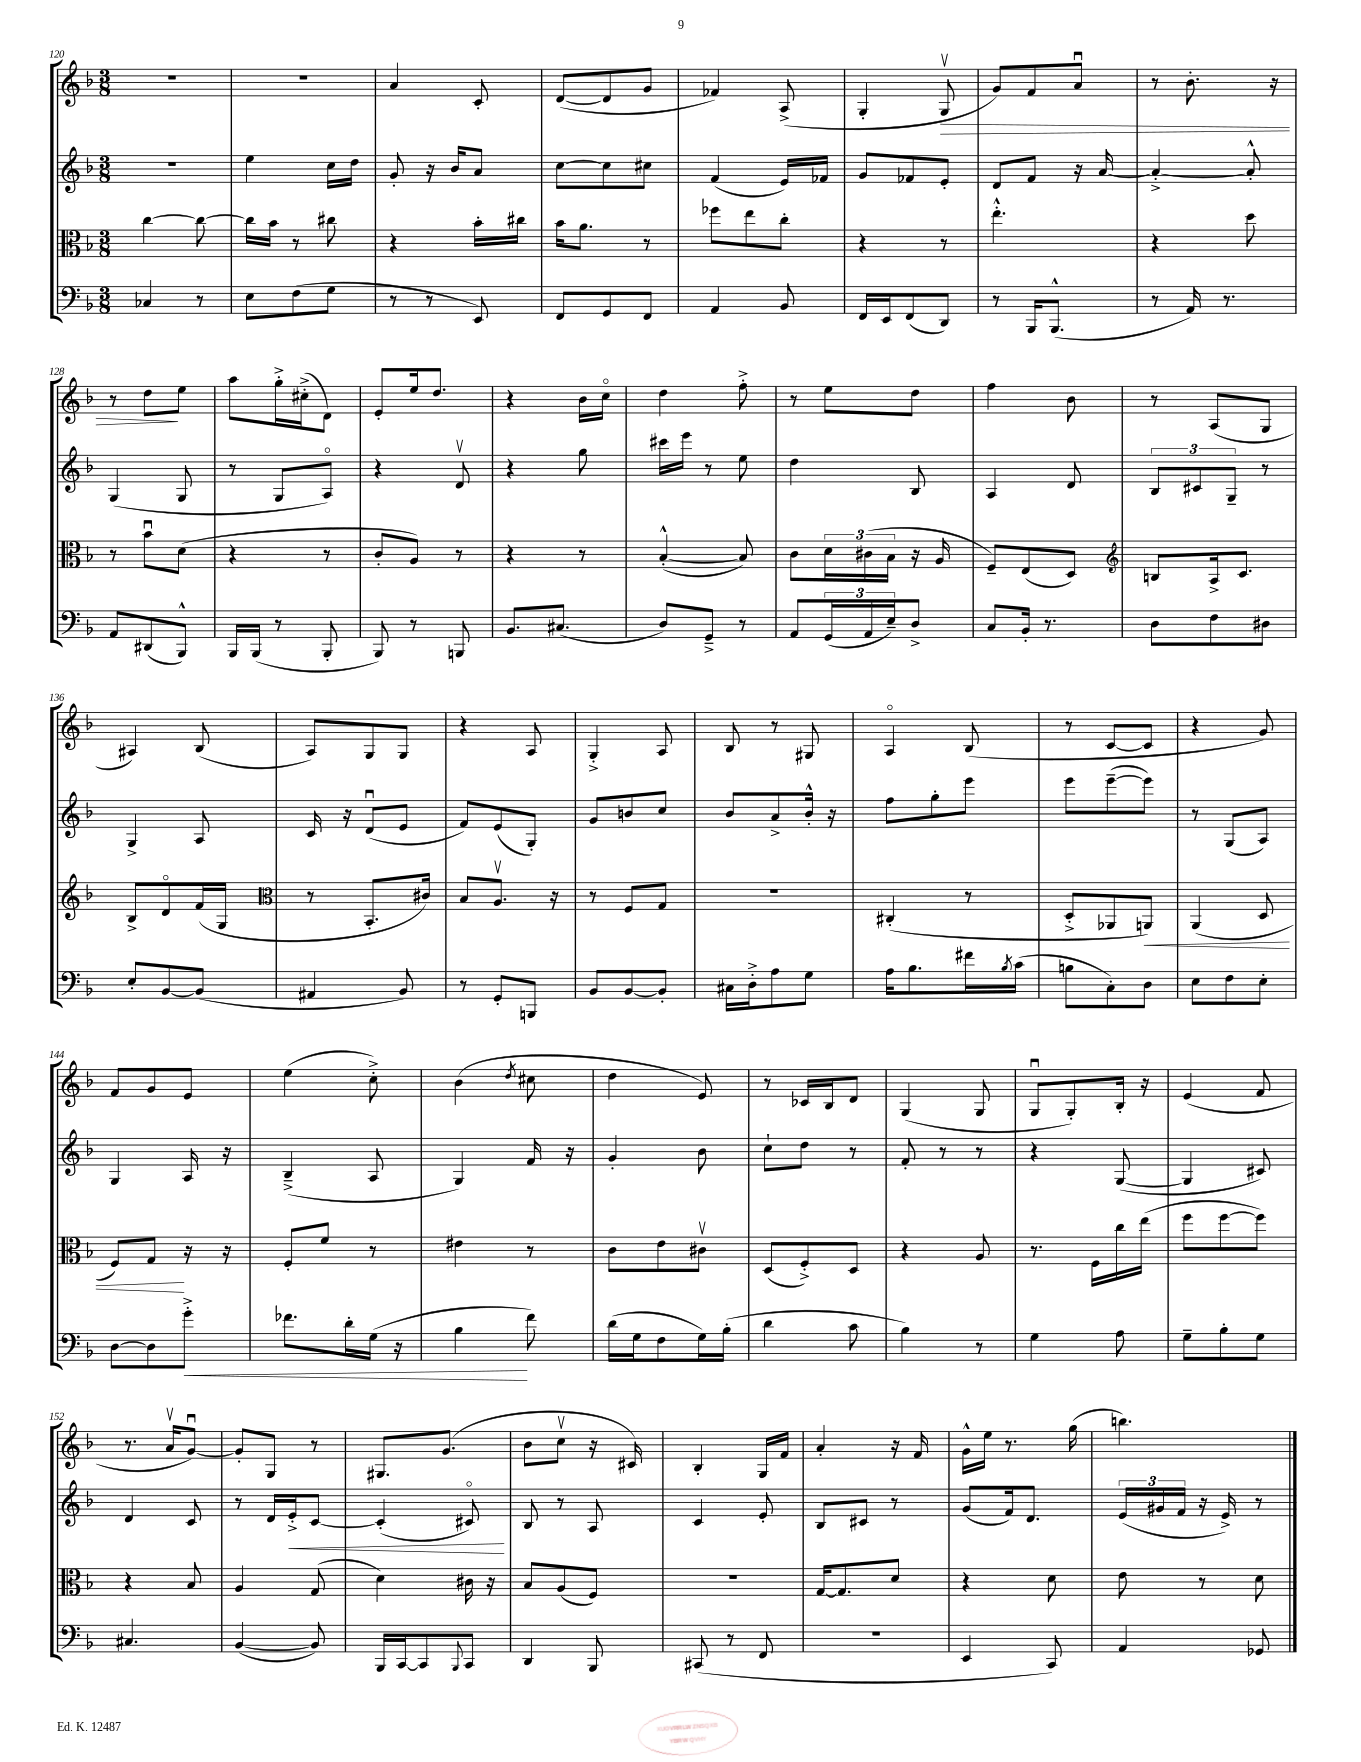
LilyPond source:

<<
\new StaffGroup <<
\new Staff = "s0" {
    \clef treble \key f \major \numericTimeSignature \time 3/8
    R4. |
    R4. |
    a'4 c'8-. |
    d'8~( d'8 g'8 |
    fes'4) a8->( |
    g4-. g8\upbow\> |
    g'8) f'8 a'8\downbow |
    r8 bes'8.-. r16 |
    r8 d''8\! e''8 |
    a''8 g''16-.-> cis''16-.->( d'8) |
    e'8-. e''16 d''8. |
    r4 bes'16 c''16\flageolet |
    d''4 f''8-.-> |
    r8 e''8 d''8 |
    f''4 bes'8 |
    r8 a8( g8 |
    ais4) bes8( |
    a8) g8 g8 |
    r4 a8 |
    g4-.-> a8 |
    bes8 r8 gis8 |
    a4\flageolet bes8( |
    r8 c'8~ c'8 |
    r4 g'8) |
    f'8 g'8 e'8 |
    e''4( c''8-.->) |
    bes'4( \acciaccatura { d''8 } cis''8 |
    d''4 e'8) |
    r8 ces'16 bes16 d'8 |
    g4( g8 |
    g8\downbow g8-.) bes16-. r16 |
    e'4( f'8 |
    r8. a'16\upbow g'8~\downbow) |
    g'8-. g8 r8 |
    gis8. g'8.( |
    bes'8 c''8\upbow r16 cis'16) |
    bes4-. g16 f'16 |
    a'4-. r16 f'16 |
    g'16-^ e''16 r8. g''16( |
    b''4.) \bar "|." |
}
\new Staff = "s1" {
    \clef treble \key f \major \numericTimeSignature \time 3/8
    R4. |
    e''4 c''16 d''16 |
    g'8-. r16 bes'16 a'8 |
    c''8~ c''8 cis''8 |
    f'4( e'16) fes'16 |
    g'8 fes'8 e'8-. |
    d'8 f'8 r16 a'16~ |
    a'4~-.-> a'8-.-^ |
    g4( g8 |
    r8 g8 a8\flageolet) |
    r4 d'8\upbow |
    r4 g''8 |
    cis'''16 e'''16 r8 e''8 |
    d''4 bes8 |
    a4 d'8 |
    \tuplet 3/2 { bes8 cis'8 g8-- } r8 |
    g4-> a8 |
    c'16 r16 d'8\downbow( e'8 |
    f'8) e'8( g8-.) |
    g'8 b'8 c''8 |
    bes'8 a'8-> bes'16-.-^ r16 |
    f''8 g''8-. e'''8 |
    e'''8 e'''8~--( e'''8) |
    r8 g8( a8) |
    g4 a16 r16 |
    bes4--->( a8 |
    g4) f'16 r16 |
    g'4-. bes'8 |
    c''8-! d''8 r8 |
    f'8-. r8 r8 |
    r4 g8~( |
    g4 cis'8) |
    d'4 c'8 |
    r8 d'16 e'16-.->\< c'8~ |
    c'4-.( cis'8\flageolet\!) |
    bes8 r8 a8 |
    c'4 e'8-. |
    bes8 cis'8 r8 |
    g'8( f'16) d'8. |
    \tuplet 3/2 { e'16( gis'16 f'16 } r16 e'16->) r8 \bar "|." |
}
\new Staff = "s2" {
    \clef alto \key f \major \numericTimeSignature \time 3/8
    c''4~ c''8~ |
    c''16 bes'16 r8 cis''8 |
    r4 bes'16-. cis''16 |
    bes'16 a'8. r8 |
    fes''8 e''8 c''8-. |
    r4 r8 |
    e''4.-.-^ |
    r4 d''8 |
    r8 bes'8\downbow d'8( |
    r4 r8 |
    c'8-. a8) r8 |
    r4 r8 |
    bes4~-.-^( bes8) |
    c'8 \tuplet 3/2 { d'16 cis'16( bes16 } r16 a16 |
    f8--) e8( d8) |
    \clef treble b8 a16-> c'8. |
    bes8-> d'8\flageolet f'16( g16 |
    \clef alto r8 bes,8.-. cis'16) |
    bes8 a8.\upbow r16 |
    r8 f8 g8 |
    R4. |
    cis4-.( r8 |
    d8-.-> aes,8 a,8\<) |
    a,4( d8 |
    f8) g8\! r16 r16 |
    f8-. f'8 r8 |
    eis'4 r8 |
    c'8 e'8 cis'8\upbow |
    d8( f8-.->) d8 |
    r4 a8 |
    r8. f16 c''16 e''16( |
    f''8 f''8~ f''8) |
    r4 bes8 |
    a4 g8( |
    d'4) cis'16 r16 |
    bes8 a8( f8) |
    R4. |
    g16~ g8. d'8 |
    r4 d'8 |
    e'8 r8 d'8 \bar "|." |
}
\new Staff = "s3" {
    \clef bass \key f \major \numericTimeSignature \time 3/8
    ces4 r8 |
    e8 f8( g8 |
    r8 r8 e,8) |
    f,8 g,8 f,8 |
    a,4 bes,8 |
    f,16 e,16 f,8( d,8) |
    r8 bes,,16 bes,,8.-^( |
    r8 a,16) r8. |
    a,8 dis,8( bes,,8-^) |
    bes,,16 bes,,16( r8 bes,,8-. |
    bes,,8) r8 b,,8 |
    bes,8. cis8.( |
    d8) g,8---> r8 |
    a,8 \tuplet 3/2 { g,16( a,16 e16--) } d8-> |
    c8 bes,16-. r8. |
    d8 f8 dis8 |
    e8-. bes,8~ bes,8( |
    ais,4 bes,8) |
    r8 g,8-. b,,8 |
    bes,8 bes,8~ bes,8-. |
    cis16 d16-.-> a8 g8 |
    a16 bes8. fis'16 \acciaccatura { bes8 } c'16( |
    b8 c8-.) d8 |
    e8 f8 e8-. |
    d8~ d8 g'8-.->\< |
    fes'8. d'16-. g16( r16 |
    bes4\! f'8) |
    d'16( g16 f8 g16) bes16-.( |
    d'4 c'8 |
    bes4) r8 |
    g4 a8 |
    g8-- bes8-. g8 |
    cis4. |
    bes,4~( bes,8) |
    bes,,16 c,16~ c,8 \appoggiatura { bes,,8 } c,8 |
    d,4 bes,,8 |
    cis,8( r8 f,8 |
    R4. |
    e,4 c,8) |
    a,4 ges,8 \bar "|." |
}
>>
>>
\layout { \context { \Score currentBarNumber = #120 } }
